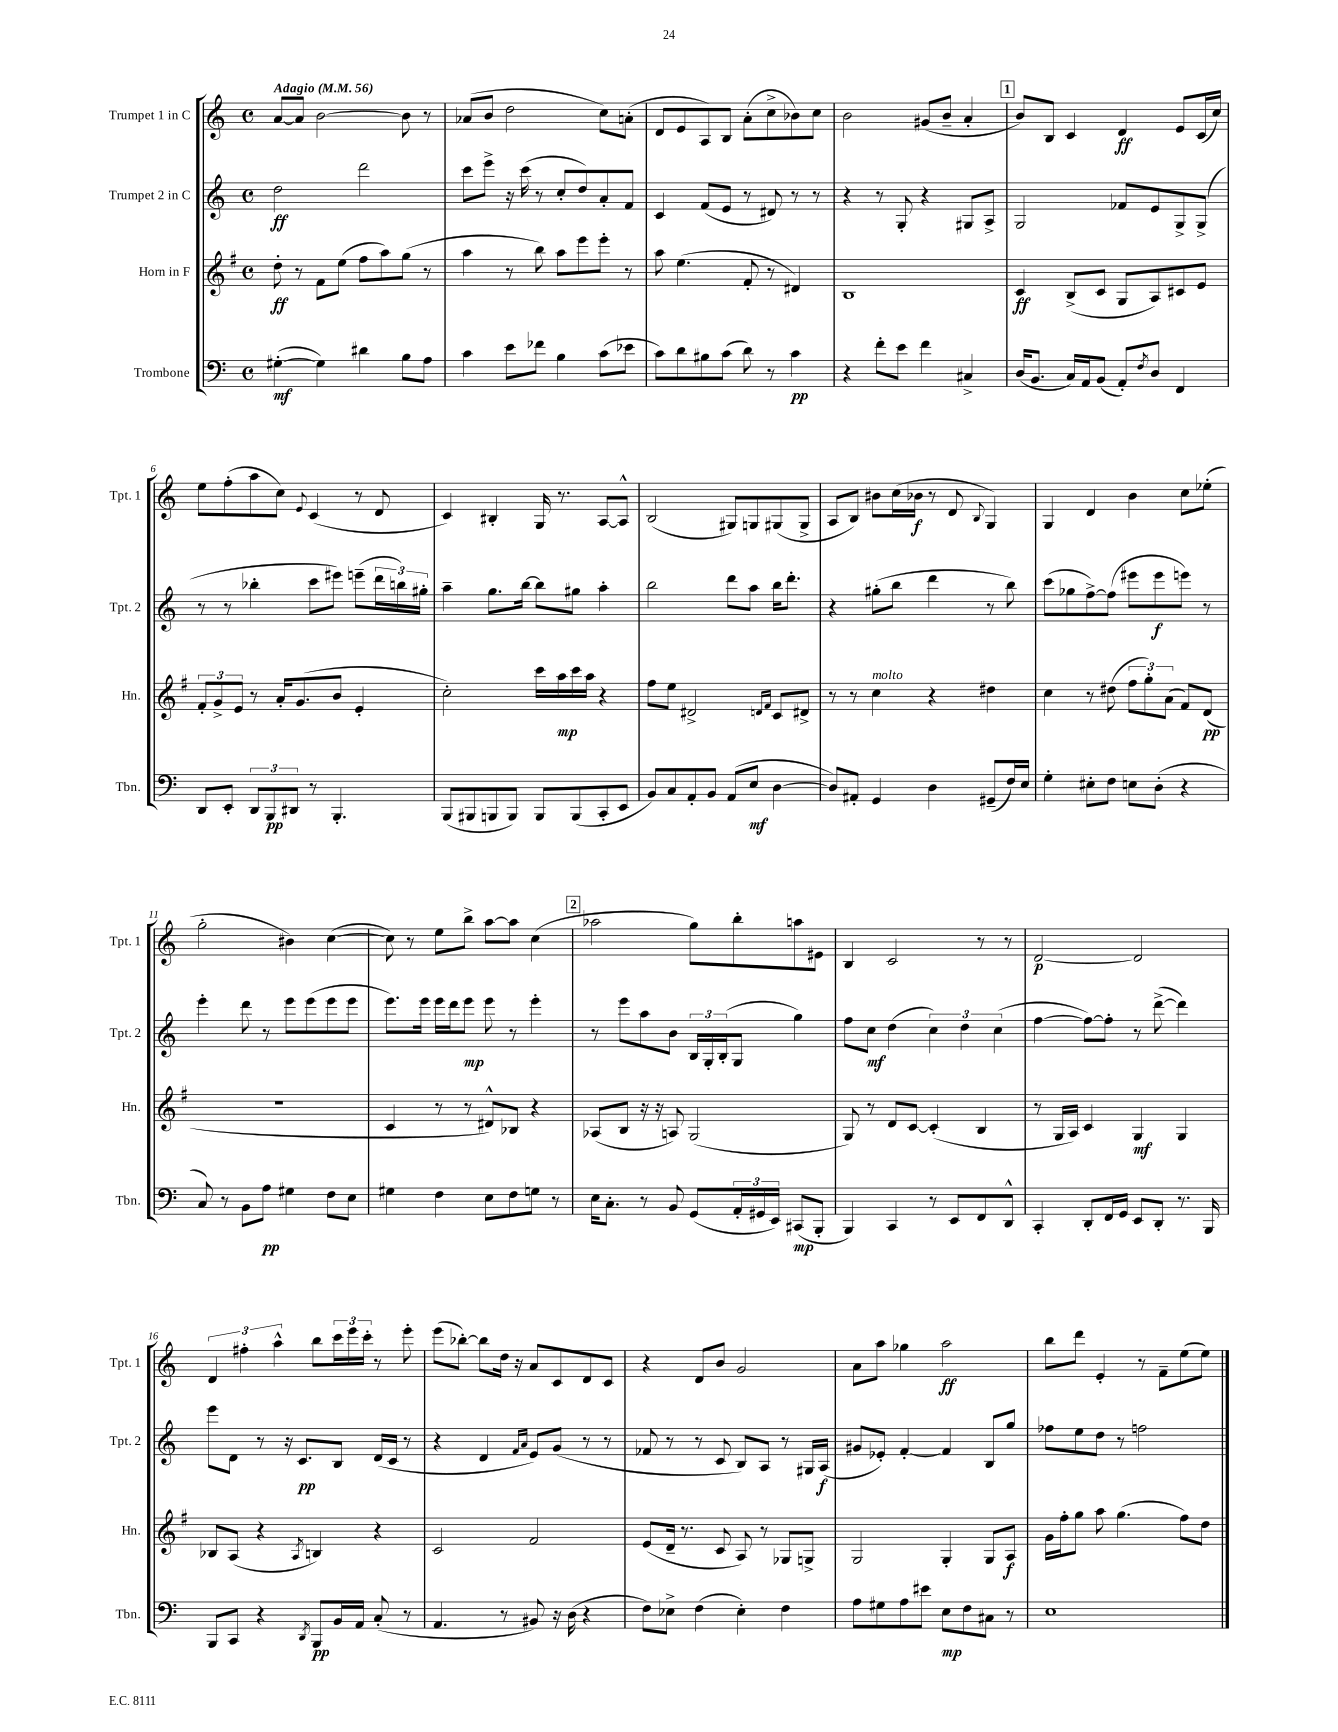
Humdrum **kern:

**kern	**kern	**kern	**kern
*staff4	*staff3	*staff2	*staff1
*clefF4	*clefG2	*clefG2	*clefG2
*k[]	*k[f#]	*k[]	*k[]
*M4/4	*M4/4	*M4/4	*M4/4
*met(c)	*met(c)	*met(c)	*met(c)
*MM56	*MM56	*MM56	*MM56
([4G#'\	8dd'\	2dd\	[8a/L
.	8r	.	8a/]J
4G#\])	8f#\L	.	[2b\
.	(8ee\J	.	.
4d#\	8ff#\L	2ddd\	.
.	8aa\)	.	.
8B\L	(8gg\J	.	8b\]
8A\J	8r	.	8r
=	=	=	=
4c\	4aa\	8ccc\L	(8a-/L
.	.	8eee^\J	8b/J
8e\L	8r	16r	2dd\
.	.	(16ccc\	.
8f-\J	8bb\)	8r	.
4B\	8aa\L	8cc'/L	.
.	8eee\	8dd/)	.
(8c\L	8eee'\J	8a'/	8cc\L)
8e-\J	8r	8f/J	(8a'\J
=	=	=	=
8c\L)	8aa\	4c/	8d/L
8d\	(4.ee\	.	8e/
8B#\	.	(8f/L	8A/)
(8c\J	.	8e/J	8B/J
8d\)	8f#'/	8r	(8a'\L
8r	8r	8d#/)	8cc^\
4c\	4d#/)	8r	8b-\)
.	.	8r	8cc\J
=	=	=	=
4r	1B	4r	2b\
8f'\L	.	8r	.
8e\J	.	8G'/	.
4f\	.	4r	(8g#/L
.	.	.	8b~/J
4C#^/	.	8G#/L	4a'/
.	.	8A^/J	.
=	=	=	=
(16D/LK	4c/	2G/	8b/L)
8.BB/J	.	.	.
.	.	.	8B/J
16C/LL)	(8B^/L	.	4c/
16AA/J	.	.	.
(8BB/J	8c/J	.	.
8AA'/L)	8G/L	8f-/L	4d/
8qF/	.	.	.
8D/J	8A/)	8e/	.
4FF/	8c#/	8G^/	8e/L
.	8e/J	(8G^/J	(16c/L
.	.	.	16cc/JJ)
=	=	=	=
8DD/L	12f#'/L	8r	8ee\L
.	12g^/	.	.
8EE'/J	.	8r	(8ff'\
.	12e/J	.	.
12DD/L	8r	4bb-'\	8aa\
12BBB/	.	.	.
.	16a'/LK	.	8cc\J)
12DD#/J	.	.	.
.	(8.g/	.	.
.	.	.	8qqe/
8r	.	8ccc\L	(4c/
4.BBB'/	8b/J	8eee#\J)	.
.	4e'/	(8eee~\L	8r
.	.	24ddd\L	8d/
.	.	24bb\)	.
.	.	24gg#'\JJ	.
=	=	=	=
(8BBB/L	2cc'\)	4aa~\	4c/)
8BBB#/	.	.	.
8BBB/	.	8.gg\L	4B#'/
8BBB/J)	.	.	.
.	.	[16bb\Jk	.
8BBB/L	16ccc\LL	8bb\]L	16G/
.	16aa\	.	8.r
(8BBB/	16ccc\	8gg#\J	.
.	16aa\JJ	.	.
8CC'/	4r	4aa'\	[8A/L
8EE/J	.	.	8A^^/]J
=	=	=	=
8BB/L)	8ff#\L	2bb\	(2B/
8C/	8ee\J	.	.
8AA'/	2d#^/	.	.
8BB/J	.	.	.
(8AA/L	.	8ddd\L	8G#/L)
8E/J	.	8aa\J	8G/
.	16qqd/LL	.	.
.	16qqf#/JJ	.	.
[4D\	8c/L	16bb\LK	(8G#/
.	.	8.ddd'\J	.
.	8d#^/J	.	8G#^/J
=	=	=	=
8D/]L)	8r	4r	8A/L
8AA#'/J	8r	.	8B/J)
4GG/	4cc\	(8gg#'\L	8b#\L
.	.	8bb\J	(16cc\L
.	.	.	16b-\JJ
4D\	4r	4ddd\	8r
.	.	.	8d/
.	.	.	8qqB/
(8GG#~/L	4dd#\	8r	4G/)
16F/L)	.	8bb\)	.
16E/JJ	.	.	.
=	=	=	=
4G'\	4cc\	(8ccc\L	4G/
.	.	8gg-\	.
8E#'\L	8r	[8ff^\)	4d/
8F\J	(8dd#\	(8ff\]J	.
8E\L	12ff#\L	8eee#\L	4b\
.	12gg'\)	.	.
(8D'\J	.	8eee#\	.
.	(12a\J	.	.
4r	8f#/L)	8eee\J)	8cc\L
.	(8d/J	8r	(8ee-'\J
=	=	=	=
8C/)	1r	4eee'\	2gg'\
8r	.	.	.
8BB\L	.	8ddd\	.
8A\J	.	8r	.
4G#\	.	8eee\L	4b#\)
.	.	(8eee\	.
8F\L	.	8eee\	([4cc\
8E\J	.	8eee\J	.
=	=	=	=
4G#\	4c/	8.eee\L)	8cc\])
.	.	.	8r
.	.	16eee\Jk	.
4F\	8r	16eee\LL	8ee\L
.	.	16ddd\J	.
.	8r	8eee\J	8bb^\J
8E\L	8d#^^/L)	8eee\	[8aa\L
8F\	8B-/J	8r	8aa\]J
8G\J	4r	4eee'\	(4cc\
8r	.	.	.
=	=	=	=
16E\LK	(8A-/L	8r	2aa-\
8.C'\J	.	.	.
.	8B/J	8eee\L	.
8r	16r	8aa\	.
.	16r	.	.
8BB/	8A/)	8b\J	.
(8GG/L	(2G/	24B/LL	8gg\L)
.	.	24G'/	.
.	.	(24B'/J	.
24AA'/L	.	8G/J	8bb'\
24GG#/	.	.	.
24EE/JJ)	.	.	.
(8CC#/L	.	4gg\)	8aa\
8BBB'/J	.	.	8e#\J
=	=	=	=
4BBB/)	8G/)	8ff\L	4B/
.	8r	8cc\J	.
4CC/	8d/L	(4dd\	2c/
.	[8c/J	.	.
8r	(4c'/]	6cc\)	.
8EE/L	.	.	.
.	.	6dd\	.
8FF/	4B/	.	8r
.	.	(6cc\	.
8DD^^/J	.	.	8r
=	=	=	=
4CC'/	8r	[4ff\	[2d/
.	16G/LL	.	.
.	16A/JJ)	.	.
8DD'/L	4c/	8ff\_L)	.
16FF/L	.	8ff'\]J	.
16GG/JJ	.	.	.
8EE/L	4G/	8r	2d/]
8DD'/J	.	([8ddd^\	.
8.r	4G/	4ddd\])	.
16BBB/	.	.	.
=	=	=	=
8BBB/L	8B-/L	8eee\L	6d/
8CC/J	(8A/J	8d\J	.
.	.	.	6ff#'\
4r	4r	8r	.
.	.	.	6aa^^\
.	.	16r	.
.	.	8.c/L	.
8qDD/	8qA/	.	.
8BBB/L	4B/)	.	8bb\L
16BB/L	.	8B/J	24ccc\L
.	.	.	24eee\
16AA/JJ	.	.	.
.	.	.	24ccc'\JJ
(8C'/	4r	(16d/LL	8r
.	.	16c/JJ	.
8r	.	8r	8eee'\
=	=	=	=
4.AA/	2c/	4r	(8eee\L
.	.	.	[8bb-'\J)
.	.	4d/	8bb-\]L
8r	.	.	16dd\Jk
.	.	.	16r
.	.	16qqf/LL	.
.	.	16qqa/JJ	.
8BB#/)	2f#/	8e/L)	8a/L
16r	.	(8g/J	8c/
(16D\	.	.	.
4r	.	8r	8d/
.	.	8r	8c/J
=	=	=	=
8F\L)	(8e/L	8f-/	4r
8E-^\J	16d~/Jk	8r	.
.	8.r	.	.
(4F\	.	8r	8d/L
.	8c/	8c/	8b/J
4E-'\)	8A/)	8B/L)	2g/
.	8r	8A/J	.
4F\	8G-/L	8r	.
.	8G^/J	16G#/LL	.
.	.	(16A/JJ	.
=	=	=	=
8A\L	2G/	8g#/L	8a\L
8G#\	.	8e-'/J)	8aa\J
8A\	.	[4f'/	4gg-\
8e#\J	.	.	.
8E\L	4G'/	4f/]	2aa\
8F\	.	.	.
8C#\J	8G/L	8B/L	.
8r	8A/J	8gg/J	.
=	=	=	=
1E	16g\LL	8ff-\L	8bb\L
.	16ff#'\J	.	.
.	8gg\J	8ee\	8ddd\J
.	8aa\	8dd\J	4e'/
.	(4.gg\	8r	.
.	.	2ff\	8r
.	.	.	8f~\L
.	8ff#\L)	.	(8ee\
.	8dd\J	.	8ee\J)
==	==	==	==
*-	*-	*-	*-
